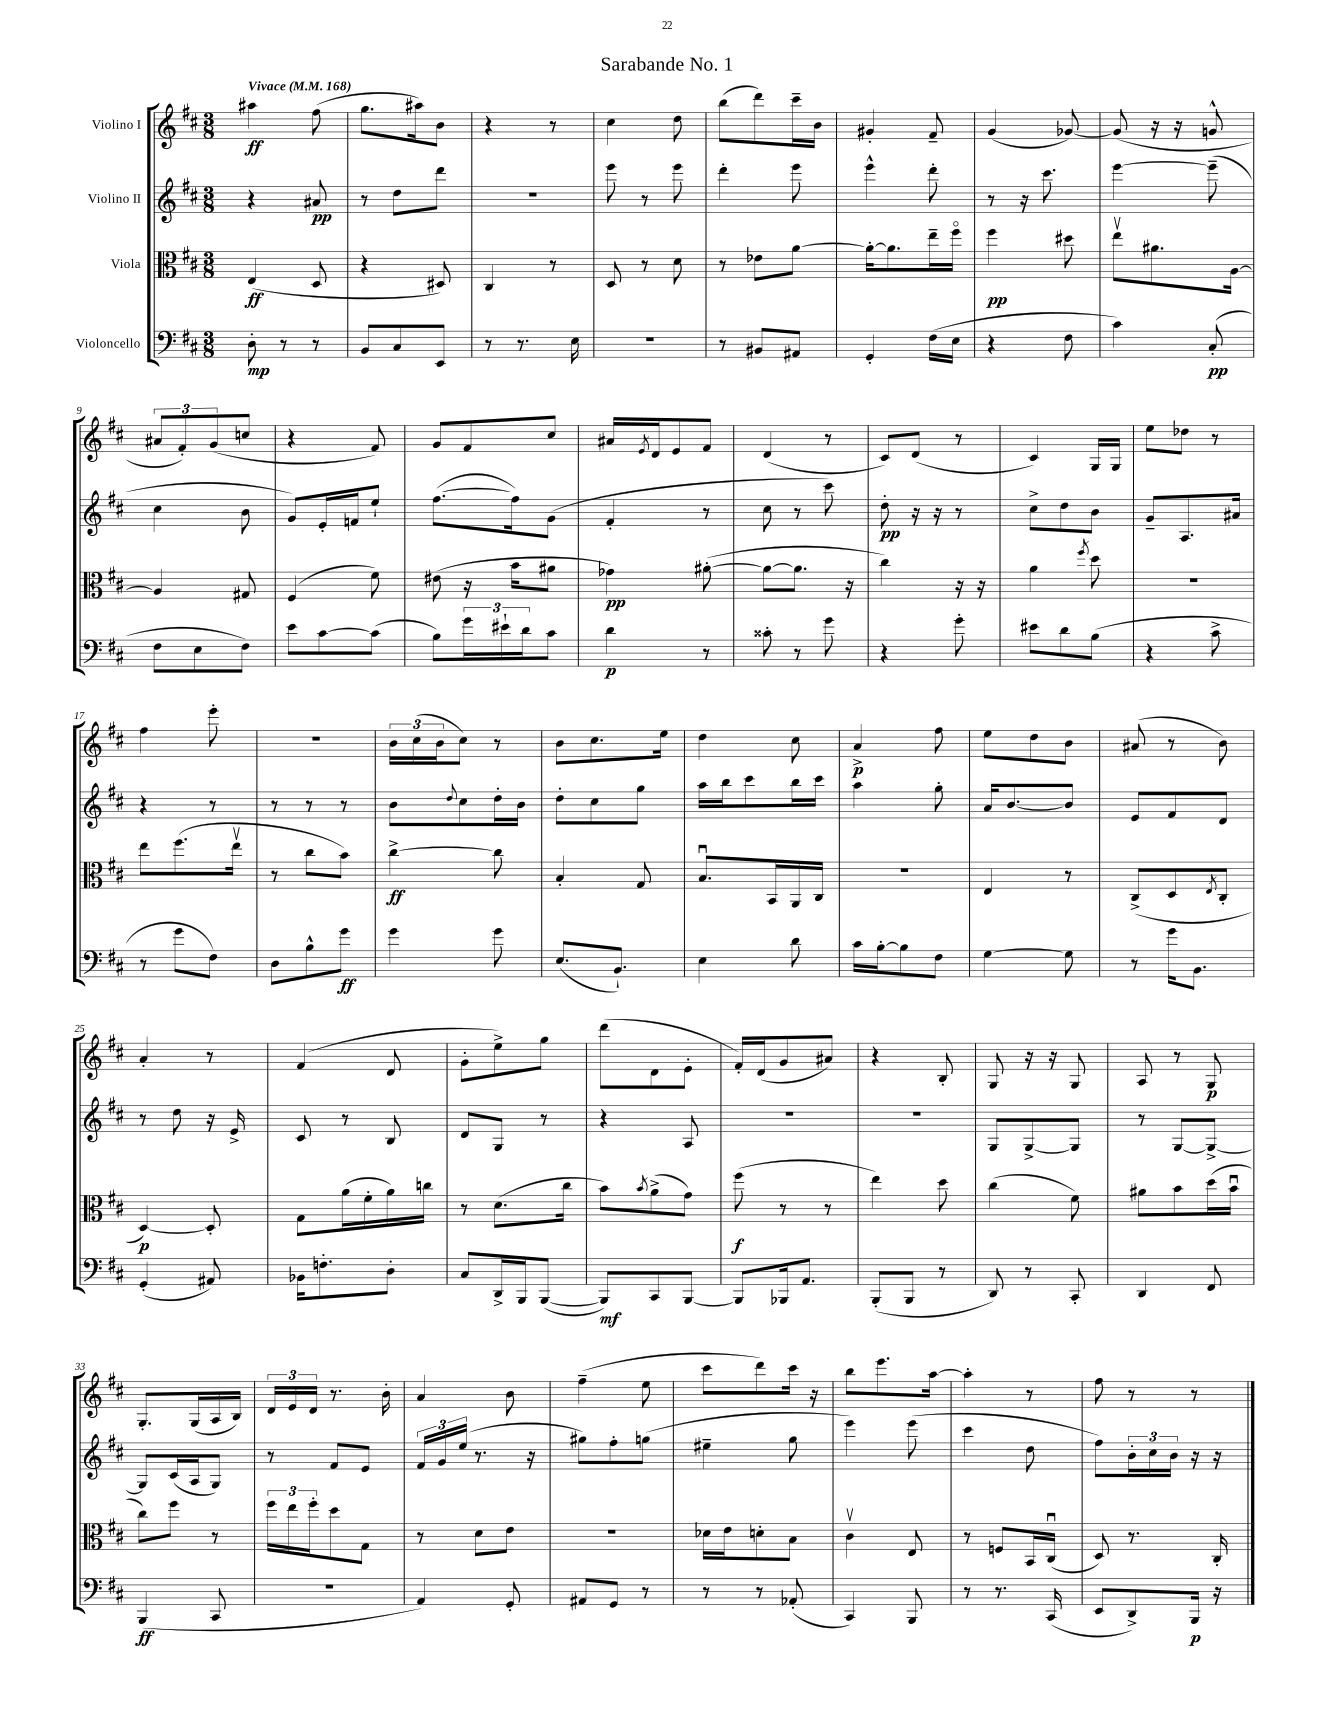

**kern	**dynam	**kern	**dynam	**kern	**dynam	**kern	**dynam
*part4	*part4	*part3	*part3	*part2	*part2	*part1	*part1
*staff4	*staff4	*staff3	*staff3	*staff2	*staff2	*staff1	*staff1
*I"Violoncello	*	*I"Viola	*	*I"Violino II	*	*I"Violino I	*
*clefF4	*	*clefC3	*	*clefG2	*	*clefG2	*
*k[f#c#]	*	*k[f#c#]	*	*k[f#c#]	*	*k[f#c#]	*
*M3/8	*	*M3/8	*	*M3/8	*	*M3/8	*
*MM168	*	*MM168	*	*MM168	*	*MM168	*
=1	=1	=1	=1	=1	=1	=1	=1
!	!	!	!	!	!	!LO:TX:a:B:t=Vivace	!
8D'\	mp	(4E/	ff	4r	.	4aa#X\	ff
8r	.	.	.	.	.	.	.
8r	.	8D/	.	8a#X/	pp	(8ff#\	.
=2	=2	=2	=2	=2	=2	=2	=2
8BB/L	.	4r	.	8r	.	8.gg\L	.
8C#/	.	.	.	8dd\L	.	.	.
.	.	.	.	.	.	16aa#X\k)	.
8EE/J	.	8D#X/)	.	8ddd\J	.	8b\J	.
=3	=3	=3	=3	=3	=3	=3	=3
8r	.	4C#/	.	4.r	.	4r	.
8.r	.	.	.	.	.	.	.
.	.	8r	.	.	.	8r	.
16E\	.	.	.	.	.	.	.
=4	=4	=4	=4	=4	=4	=4	=4
4.r	.	8D/	.	8eee\	.	4cc#\	.
.	.	8r	.	8r	.	.	.
.	.	8d\	.	8eee\	.	8dd\	.
=5	=5	=5	=5	=5	=5	=5	=5
8r	.	8r	.	4ddd'\	.	(8bb\L	.
8BB#X/L	.	8e-X\L	.	.	.	8ddd\)	.
8AA#X/J	.	[8a\J	.	8eee\	.	16ccc#~\L	.
.	.	.	.	.	.	16b\JJ	.
=6	=6	=6	=6	=6	=6	=6	=6
4GG'/	.	16a'\KL_	.	4eee^^\	.	4g#X'/	.
.	.	8.a\]	.	.	.	.	.
(16F#\LL	.	16ee~\L	.	8ddd'\	.	8f#~/	.
16E\JJ	.	16ff#\JJ	.	.	.	.	.
=7	=7	=7	=7	=7	=7	=7	=7
4r	.	4ff#\	pp	8r	.	(4g/	.
.	.	.	.	16r	.	.	.
.	.	.	.	8.ccc#\	.	.	.
8F#\	.	8dd#X\	.	.	.	[8g-X/)	.
=8	=8	=8	=8	=8	=8	=8	=8
4c#\)	.	8eev\L	.	[4eee\	.	(8g-/]	.
.	.	8.a#X\	.	.	.	16r	.
.	.	.	.	.	.	16r	.
(8C#'/	pp	.	.	(8eee~\]	.	8gn^^/	.
.	.	[16A\Jk	.	.	.	.	.
!!LO:LB:g=z
=9	=9	=9	=9	=9	=9	=9	=9
8F#\L	.	4A/]	.	4cc#\	.	12a#X/L	.
.	.	.	.	.	.	12f#'/)	.
8E\	.	.	.	.	.	.	.
.	.	.	.	.	.	(12g/	.
8F#\J)	.	8G#X/	.	8b\	.	8ccn/J	.
=10	=10	=10	=10	=10	=10	=10	=10
8e\L	.	(4F#/	.	8g/L)	.	4r	.
[8c#\	.	.	.	16e'/L	.	.	.
.	.	.	.	16fn/J	.	.	.
(8c#\J]	.	8f#\)	.	8ee`/J	.	8f#/)	.
=11	=11	=11	=11	=11	=11	=11	=11
8B\L)	.	(8e#X\	.	([8.ff#\L	.	8g/L	.
24g\L	.	16r	.	.	.	8f#/	.
24e#X`\	.	.	.	.	.	.	.
.	.	16b\KL	.	16ff#\k])	.	.	.
24d\J	.	.	.	.	.	.	.
8c#\J	.	8a#X\J	.	(8g\J	.	8cc#/J	.
=12	=12	=12	=12	=12	=12	=12	=12
4d\	p	4g-X\)	pp	4f#'/	.	16a#X/LL	.
.	.	.	.	.	.	8qe/	.
.	.	.	.	.	.	16d/J	.
.	.	.	.	.	.	8e/	.
8r	.	([8a#X'\	.	8r	.	8f#/J	.
=13	=13	=13	=13	=13	=13	=13	=13
8c##X'\	.	8a#\L_	.	8cc#\	.	(4d/	.
8r	.	8.a#\J]	.	8r	.	.	.
8g\	.	.	.	8ccc#\)	.	8r	.
.	.	16r	.	.	.	.	.
=14	=14	=14	=14	=14	=14	=14	=14
4r	.	4cc#\)	.	8dd'\	pp	8c#/L)	.
.	.	.	.	16r	.	(8d/J	.
.	.	.	.	16r	.	.	.
8g'\	.	16r	.	8r	.	8r	.
.	.	16r	.	.	.	.	.
=15	=15	=15	=15	=15	=15	=15	=15
8e#X\L	.	4a\	.	8cc#^\L	.	4c#/)	.
8d\	.	.	.	8dd\	.	.	.
.	.	8qff#/	.	.	.	.	.
(8B\J	.	8dd\	.	8b\J	.	16G/LL	.
.	.	.	.	.	.	16G/JJ	.
=16	=16	=16	=16	=16	=16	=16	=16
4r	.	4.r	.	8g~/L	.	8ee\L	.
.	.	.	.	8.A/	.	8dd-X\J	.
8c#^\	.	.	.	.	.	8r	.
.	.	.	.	16a#X/Jk	.	.	.
!!LO:LB:g=z
=17	=17	=17	=17	=17	=17	=17	=17
8r	.	8ee\L	.	4r	.	4ff#\	.
8g\L	.	(8.ff#\	.	.	.	.	.
8F#\J)	.	.	.	8r	.	8eee'\	.
.	.	16eev\Jk	.	.	.	.	.
=18	=18	=18	=18	=18	=18	=18	=18
8D\L	.	8r	.	8r	.	4.r	.
8B^^\	.	8cc#\L	.	8r	.	.	.
8g\J	ff	8b\J)	.	8r	.	.	.
=19	=19	=19	=19	=19	=19	=19	=19
4g\	.	[4cc#^\	ff	8b\L	.	24b\LL	.
.	.	.	.	.	.	(24cc#\	.
.	.	.	.	.	.	24b\J	.
.	.	.	.	8qqdd/	.	.	.
.	.	.	.	8cc#\	.	8cc#\J)	.
8g\	.	8cc#\]	.	16dd'\L	.	8r	.
.	.	.	.	16b\JJ	.	.	.
=20	=20	=20	=20	=20	=20	=20	=20
(8.E/L	.	4B'/	.	8dd'\L	.	8b\L	.
.	.	.	.	8cc#\	.	8.cc#\	.
8.BB`/J)	.	.	.	.	.	.	.
.	.	8G/	.	8gg\J	.	.	.
.	.	.	.	.	.	16ee\Jk	.
=21	=21	=21	=21	=21	=21	=21	=21
4E\	.	8.Bu/L	.	16aa\LL	.	4dd\	.
.	.	.	.	16bb\J	.	.	.
.	.	.	.	8ccc#\	.	.	.
.	.	16BB/L	.	.	.	.	.
8d\	.	16AA/	.	16bb\L	.	8cc#\	.
.	.	16C#/JJ	.	16ccc#\JJ	.	.	.
=22	=22	=22	=22	=22	=22	=22	=22
16c#\LL	.	4.r	.	4aa\	.	4a^/	p
[16B'\J	.	.	.	.	.	.	.
8B\]	.	.	.	.	.	.	.
8F#\J	.	.	.	8gg'\	.	8ff#\	.
=23	=23	=23	=23	=23	=23	=23	=23
[4G\	.	4E/	.	16a/KL	.	8ee\L	.
.	.	.	.	[8.b/	.	.	.
.	.	.	.	.	.	8dd\	.
8G\]	.	8r	.	8b/J]	.	8b\J	.
=24	=24	=24	=24	=24	=24	=24	=24
8r	.	(8C#^/L	.	8e/L	.	(8a#X/	.
16g\KL	.	8D/	.	8f#/	.	8r	.
8.BB\J	.	.	.	.	.	.	.
.	.	8qE/	.	.	.	.	.
.	.	8C#'/J	.	8d/J	.	8b\)	.
!!LO:LB:g=z
=25	=25	=25	=25	=25	=25	=25	=25
(4GG'/	.	[4D/)	p	8r	.	4a'/	.
.	.	.	.	8dd\	.	.	.
8AA#X/)	.	8D'/]	.	16r	.	8r	.
.	.	.	.	16e^/	.	.	.
=26	=26	=26	=26	=26	=26	=26	=26
16BB-X\KL	.	8G\L	.	8c#/	.	(4f#/	.
8.Fn'\	.	.	.	.	.	.	.
.	.	(16a\L	.	8r	.	.	.
.	.	16f#'\	.	.	.	.	.
8D'\J	.	16a\)	.	8B/	.	8d/	.
.	.	16ccn\JJ	.	.	.	.	.
=27	=27	=27	=27	=27	=27	=27	=27
8C#/L	.	8r	.	8d/L	.	8g'\L	.
16DD^/L	.	(8.d\L	.	8G/J	.	8ee^\)	.
16BBB/J	.	.	.	.	.	.	.
([8BBB/J	.	.	.	8r	.	8gg\J	.
.	.	16cc#\Jk	.	.	.	.	.
=28	=28	=28	=28	=28	=28	=28	=28
8BBB/L])	mf	8b\L)	.	4r	.	(8ddd\L	.
.	.	8qb/	.	.	.	.	.
8CC#/	.	(8a^\	.	.	.	8d\	.
[8BBB/J	.	8g\J)	.	8A/	.	8e'\J	.
=29	=29	=29	=29	=29	=29	=29	=29
8BBB/L]	.	(8ff#\	f	4.r	.	16f#'/LL)	.
.	.	.	.	.	.	(16d/J	.
16BBB-X/k	.	8r	.	.	.	8g/	.
8.AA/J	.	.	.	.	.	.	.
.	.	8r	.	.	.	8a#X/J)	.
=30	=30	=30	=30	=30	=30	=30	=30
(8BBB'/L	.	4ee\)	.	4.r	.	4r	.
8BBB/J	.	.	.	.	.	.	.
8r	.	8dd\	.	.	.	8B'/	.
=31	=31	=31	=31	=31	=31	=31	=31
8DD/)	.	(4cc#\	.	8G/L	.	8G/	.
8r	.	.	.	[8G^/	.	16r	.
.	.	.	.	.	.	16r	.
8CC#'/	.	8f#\)	.	8G/J]	.	8G/	.
=32	=32	=32	=32	=32	=32	=32	=32
4DD/	.	8a#X\L	.	8r	.	8A/	.
.	.	8b\	.	[8G/L	.	8r	.
8FF#/	.	(16dd\L	.	8G^/J_	.	8G/	p
.	.	16bu\JJ	.	.	.	.	.
!!LO:LB:g=z
=33	=33	=33	=33	=33	=33	=33	=33
(4BBB/	ff	8cc#\L)	.	8G/L]	.	8.G'/L	.
.	.	8ff#\J	.	(16c#/L	.	.	.
.	.	.	.	16A/J	.	(16G/L	.
8CC#/	.	8r	.	8G/J)	.	16A/	.
.	.	.	.	.	.	16B/JJ)	.
=34	=34	=34	=34	=34	=34	=34	=34
4.r	.	24ff#\LL	.	8r	.	24d/LL	.
.	.	24ee\	.	.	.	24e/	.
.	.	24ff#'\J	.	.	.	24d/JJ	.
.	.	8dd\	.	8f#/L	.	8.r	.
.	.	8G\J	.	8e/J	.	.	.
.	.	.	.	.	.	16b'\	.
=35	=35	=35	=35	=35	=35	=35	=35
4AA/)	.	8r	.	24f#/LL	.	4a/	.
.	.	.	.	24g/	.	.	.
.	.	.	.	(24ee/JJ	.	.	.
.	.	8d\L	.	8.r	.	.	.
8GG'/	.	8e\J	.	.	.	8b\	.
.	.	.	.	16r	.	.	.
=36	=36	=36	=36	=36	=36	=36	=36
8AA#X/L	.	4.r	.	8gg#X\L)	.	(4ff#~\	.
8GG/J	.	.	.	8ff#'\	.	.	.
8r	.	.	.	(8ggn\J	.	8ee\	.
=37	=37	=37	=37	=37	=37	=37	=37
8r	.	16d-X\LL	.	4ee#X~\	.	8ccc#\L	.
.	.	16e\J	.	.	.	.	.
8r	.	8dn'\	.	.	.	8ddd\)	.
(8AA-X'/	.	8B\J	.	8gg\	.	16ccc#\Jk	.
.	.	.	.	.	.	16r	.
=38	=38	=38	=38	=38	=38	=38	=38
4CC#/)	.	4c#v\	.	4eee\)	.	8bb\L	.
.	.	.	.	.	.	8.eee\	.
8BBB/	.	8E/	.	(8eee\	.	.	.
.	.	.	.	.	.	[16aa\Jk	.
=39	=39	=39	=39	=39	=39	=39	=39
8r	.	8r	.	4ccc#\	.	4aa'\]	.
8.r	.	8Fn/L	.	.	.	.	.
.	.	16BB/L	.	8dd\	.	8r	.
(16CC#/	.	(16C#u/JJ	.	.	.	.	.
=40	=40	=40	=40	=40	=40	=40	=40
8EE/L	.	8D/)	.	8ff#\L)	.	8ff#\	.
8DD^/)	.	8.r	.	24b'\L	.	8r	.
.	.	.	.	24cc#\	.	.	.
.	.	.	.	24b\JJ	.	.	.
16BBB/Jk	p	.	.	16r	.	8r	.
16r	.	16C#'/	.	16r	.	.	.
==	==	==	==	==	==	==	==
*-	*-	*-	*-	*-	*-	*-	*-
